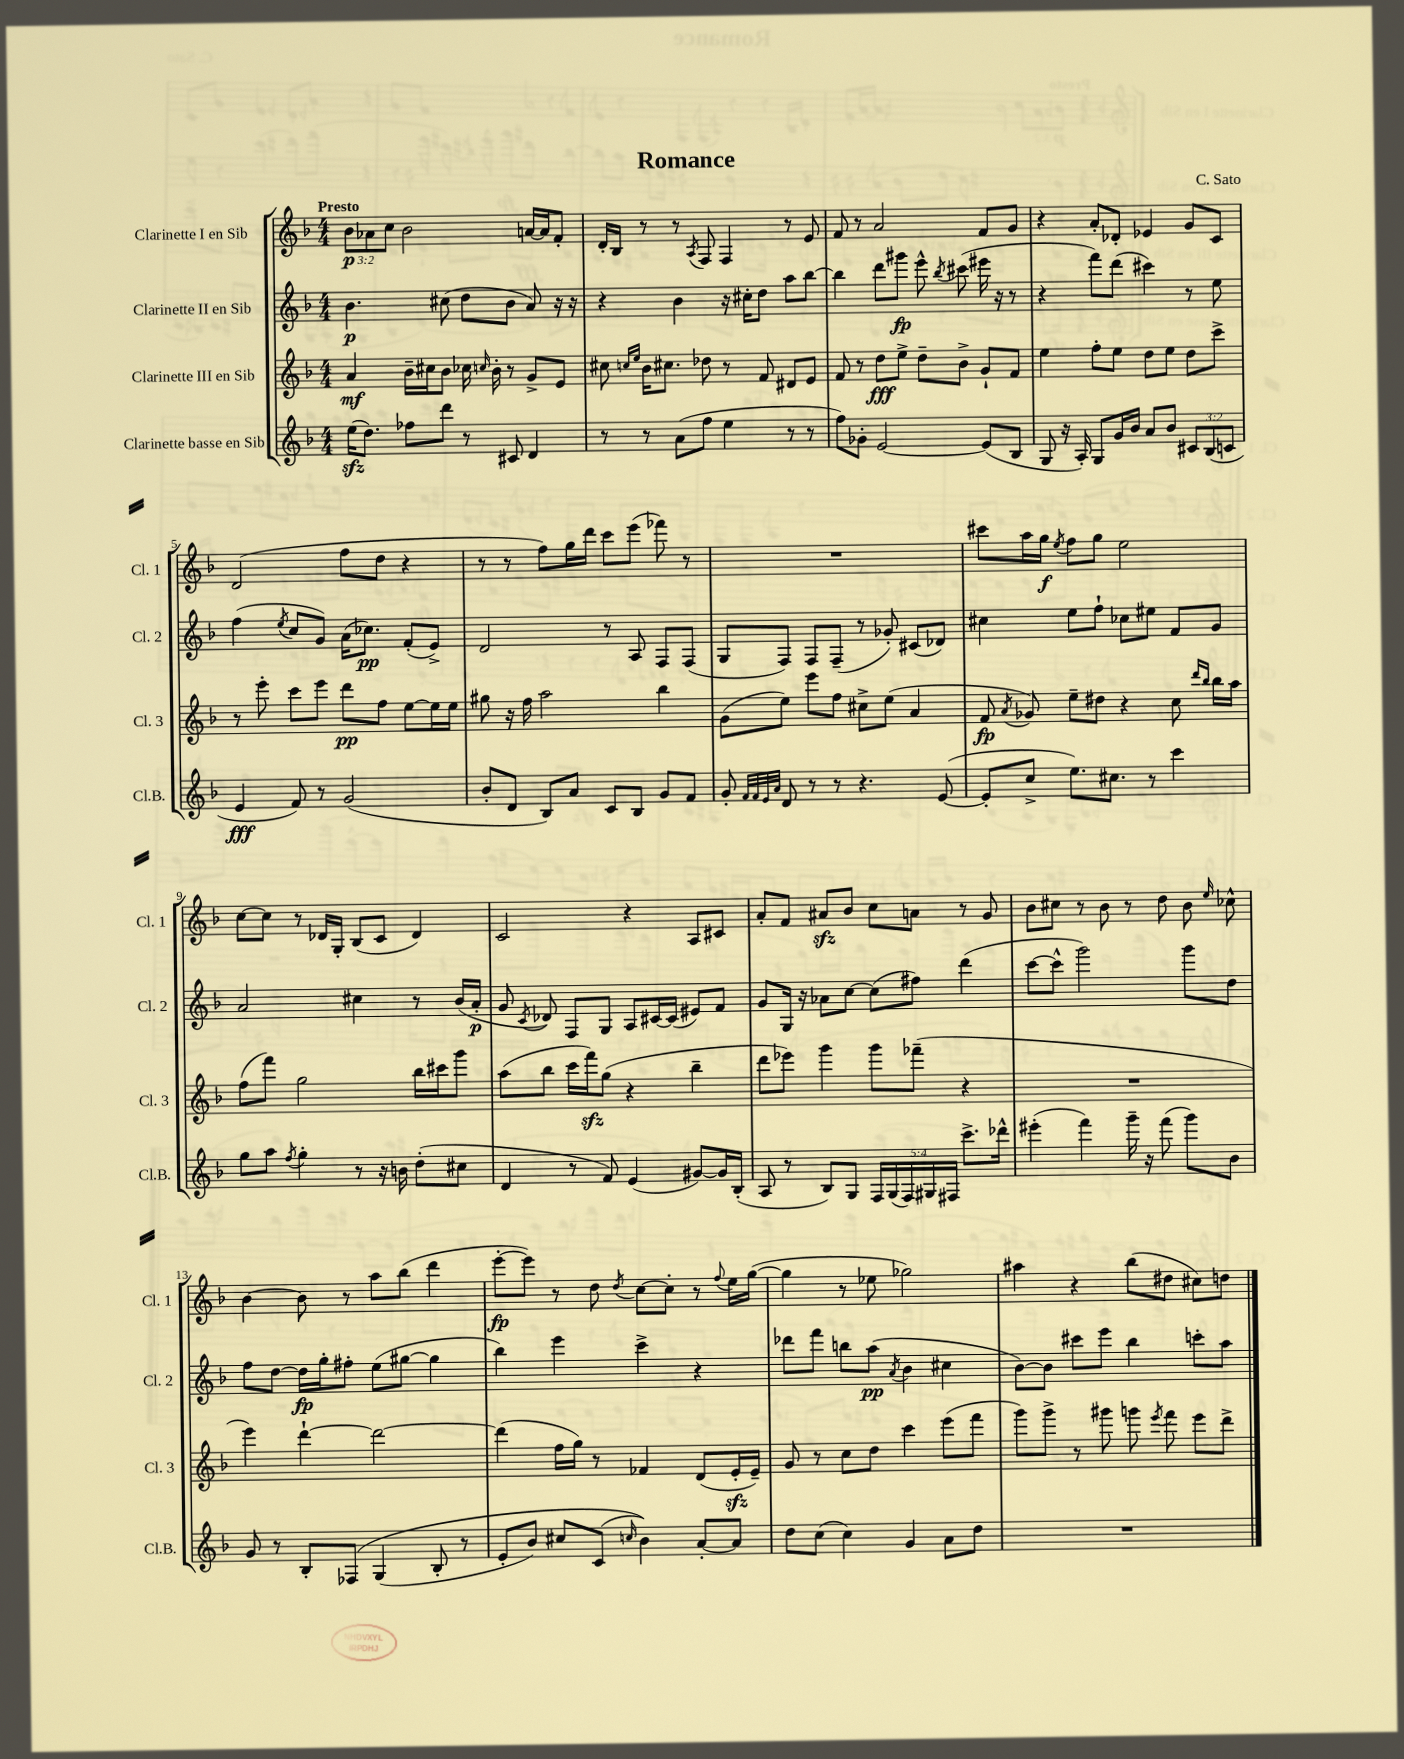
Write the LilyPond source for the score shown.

\header { title = "Romance" composer = "C. Sato" }
<<
\new StaffGroup <<
\new Staff = "s0" \with { instrumentName = "Clarinette I en Sib" shortInstrumentName = "Cl. 1" } {
    \clef treble \key f \major \numericTimeSignature \time 4/4 \override Staff.TupletNumber.text = #tuplet-number::calc-fraction-text \tempo "Presto"
    \autoBeamOff \tuplet 3/2 { bes'8[\p aes'8 c''8] } bes'2 a'16[~ a'16 f'8]-. |
    d'16[-. bes16] r8 r8 \acciaccatura { a8 } f8 f4 r8 e'8 |
    f'8 r8 a'2 f'8[ g'8] |
    r4 a'8[-. des'8]-. ees'4 g'8[ c'8] |
    d'2( f''8[ d''8] r4 |
    r8 r8 f''8[) g''16 d'''16] c'''8[ e'''8]( fes'''8) r8 |
    R1 |
    cis'''8[ a''16 g''16]\f \acciaccatura { e''8 } f''8[ g''8] e''2 |
    c''8[~ c''8] r8 des'16[ g16]-. bes8[( c'8] des'4) |
    c'2 r4 a8[ cis'8] |
    a'8[-. f'8] ais'8[\sfz bes'8] c''8[ a'8] r8 g'8 |
    bes'8[ cis''8] r8 bes'8 r8 d''8 bes'8 \grace { e''16 } ces''8-^ |
    bes'4~ bes'8 r8 a''8[ bes''8]( d'''4 |
    e'''8[~-.\fp e'''8]) r8 d''8 \acciaccatura { d''8 } c''8[~ c''8]-. r8 \appoggiatura { f''8 } e''16[ g''16]~( |
    g''4 r8 ees''8 ges''2) |
    ais''4 r4 bes''8[( dis''8] cis''8[) d''8] \bar "|." |
}
\new Staff = "s1" \with { instrumentName = "Clarinette II en Sib" shortInstrumentName = "Cl. 2" } {
    \clef treble \key f \major \numericTimeSignature \time 4/4
    \autoBeamOff bes'4.\p cis''8( d''8[ bes'8] a'8) r16 r16 |
    r4 bes'4 r16 cis''16[-. d''8] a''8[ bes''8]~ |
    bes''4 d'''8[ gis'''8]\fp e'''8-^ \acciaccatura { bes''8 } cis'''8( eis'''16 r16 r8 |
    r4 f'''8[) d'''8]( cis'''4) r8 e''8 |
    f''4( \acciaccatura { e''8 } c''8[ g'8]) a'16[( ces''8.]\pp) f'8[-.( e'8]->) |
    d'2 r8 a8 f8[ f8]( |
    g8[ f8]) f8[ f8]--( r8 ges'8-.) cis'8[( des'8]) |
    cis''4 e''8[ f''8]-! ces''8[ eis''8] f'8[ g'8] |
    a'2 cis''4 r8 bes'16[( a'16]-.\p |
    g'8 \acciaccatura { c'8 } des'8) f8[ g8] a8[ cis'16~ cis'16]( eis'8[) f'8] |
    g'8[ g16] r16 aes'8[ c''8]~ c''8[( fis''8]) d'''4( |
    c'''8[~ c'''8]-^ g'''2) g'''8[ d''8] |
    f''8[ d''8]~ d''16[\fp g''16-. fis''8]-. e''8[( gis''8]~ gis''4 |
    bes''4) e'''4 c'''4-> r4 |
    des'''8[ f'''8] b''8[ a''8]\pp( \acciaccatura { a'8 } bes'4 cis''4 |
    bes'8[~) bes'8] cis'''8[ e'''8] bes''4 c'''8[-. a''8] \bar "|." |
}
\new Staff = "s2" \with { instrumentName = "Clarinette III en Sib" shortInstrumentName = "Cl. 3" } {
    \clef treble \key f \major \numericTimeSignature \time 4/4
    \autoBeamOff a'4\mf bes'16[-- cis''16 bes'8] ces''16 \grace { c''16 } bes'16-. r8 g'8[-> e'8] |
    cis''8 \grace { c''16[ e''16] } bes'16[ cis''8.] des''8 r8 f'8 dis'8[ e'8] |
    f'8 r8 d''8[\fff e''8]-> d''8[-- bes'8]-> g'8[-! f'8] |
    e''4 f''8[-. e''8] d''8[ e''8] d''8[ c'''8]-> |
    r8 e'''8-. c'''8[ e'''8] d'''8[\pp f''8] e''8[~ e''16 e''16] |
    gis''8 r16 f''16 a''2 bes''4 |
    g'8[( e''8]) e'''8[ f''8] cis''8[-> e''8]( a'4 |
    f'8\fp \acciaccatura { a'8 } ges'8) e''8[-- dis''8] r4 c''8 \grace { d'''16[ bes''16] } bes''16[ a''16] |
    f''8[( f'''8]) g''2 bes''16[ cis'''16 g'''8] |
    a''8[( bes''8] c'''16[ f'''16\sfz) g''8]( r4 bes''4-- |
    d'''8[ ees'''8]) g'''4 g'''8[ fes'''8]--( r4 |
    R1 |
    e'''4) d'''4~-! d'''2~ |
    d'''4( f''16[ g''16]) r8 fes'4 d'8[( e'16-.\sfz e'16]--) |
    g'8 r8 c''8[ d''8] c'''4 e'''8[( f'''8] |
    g'''8[) g'''8]-> r8 gis'''8 g'''8 \acciaccatura { e'''8 } f'''8 e'''8[ d'''8]-> \bar "|." |
}
\new Staff = "s3" \with { instrumentName = "Clarinette basse en Sib" shortInstrumentName = "Cl.B." } {
    \clef treble \key f \major \numericTimeSignature \time 4/4 \override Staff.TupletNumber.text = #tuplet-number::calc-fraction-text
    \autoBeamOff e''16[\sfz( d''8.]) fes''8[ d'''8] r8 cis'8 d'4 |
    r8 r8 a'8[( f''8] e''4 r8 r8 |
    f''8[) ges'8]-. e'2~ e'8[( bes8] |
    g8 r16 a16-.) g8[ g'16 bes'16] a'8[ bes'8] \tuplet 3/2 { cis'8[ bes8( c'8] } |
    e'4\fff f'8) r8 g'2( |
    bes'8[-. d'8] bes8[) a'8] c'8[ bes8] g'8[ f'8] |
    g'8-. \grace { f'32[ f'32 e'32 a'32] } d'8 r8 r8 r4. e'8~( |
    e'8[-. c''8]-> e''8.[) cis''8.] r8 c'''4 |
    g''8[ a''8] \acciaccatura { f''8 } g''4-. r8 r16 b'16 d''8[-.( cis''8] |
    d'4 r8 f'8) e'4( gis'8[~) gis'16 bes16]-.( |
    a8 r8 bes8[) g8] \tuplet 5/4 { f16[ g16( f16) gis16 fis16] } c'''8.[-> des'''16]-^ |
    eis'''4-.( f'''4) g'''16-- r16 f'''8( g'''8[) bes'8] |
    g'8 r8 bes8[-. fes8]\( g4( bes8-. r8 |
    e'8[-. bes'8]) cis''8[ c'8]( \grace { c''16 } bes'4)\) a'8[~-. a'8] |
    d''8[ c''8]( c''4) g'4 a'8[ d''8] |
    R1 \bar "|." |
}
>>
>>
